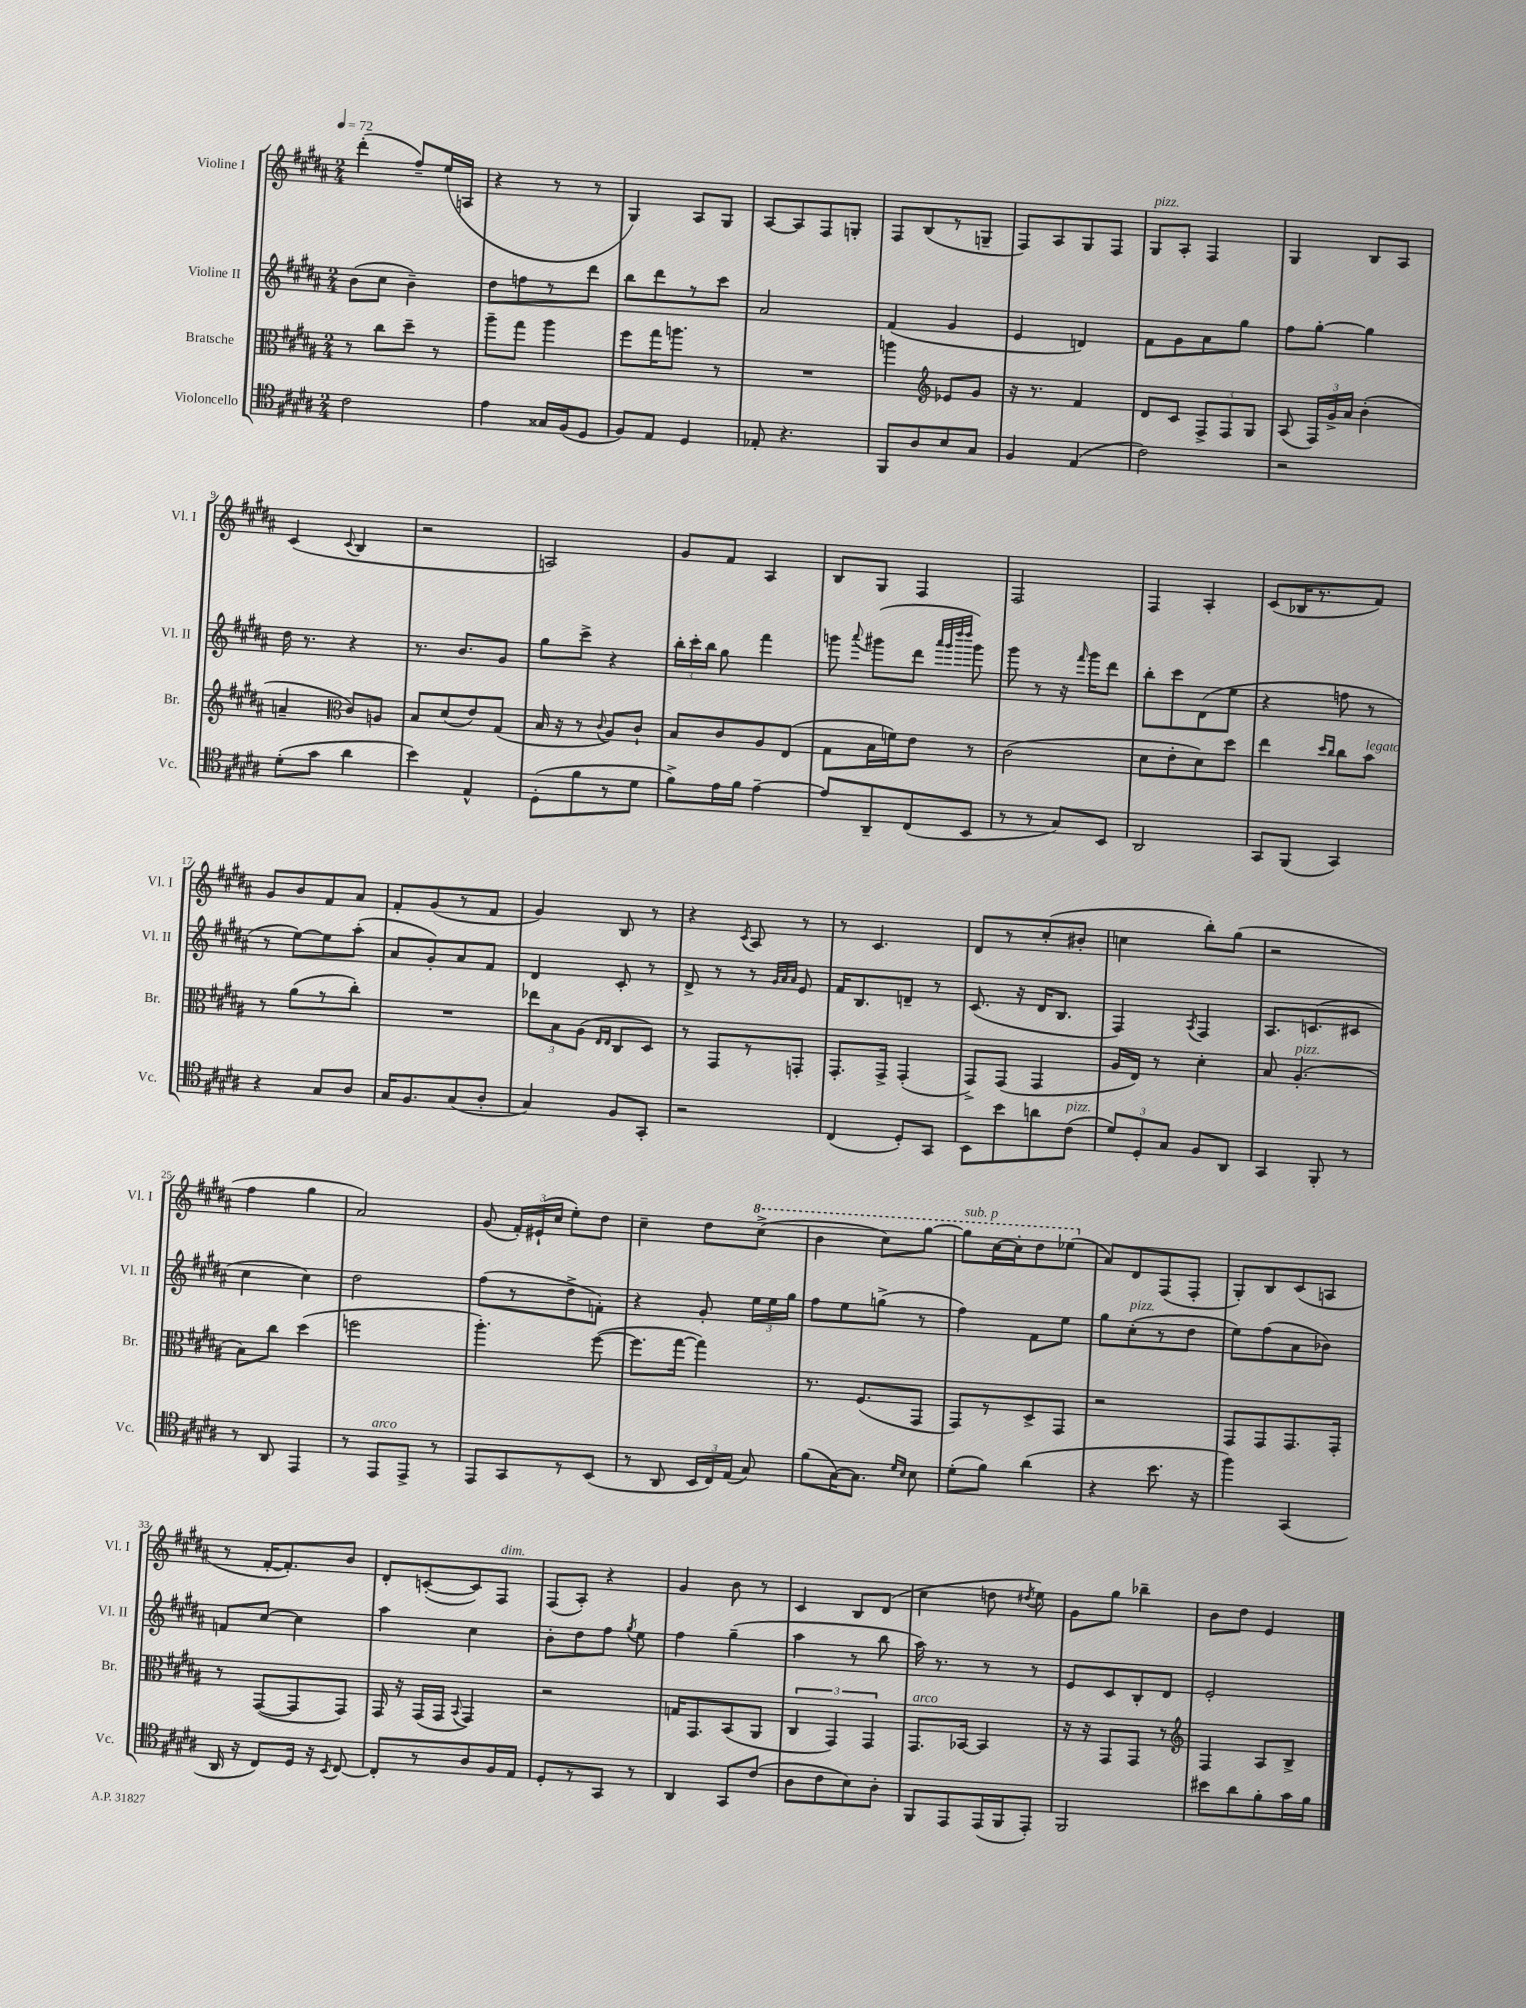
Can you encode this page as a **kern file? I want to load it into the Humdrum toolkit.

**kern	**kern	**kern	**kern
*staff4	*staff3	*staff2	*staff1
*clefC4	*clefC3	*clefG2	*clefG2
*k[f#c#g#d#a#]	*k[f#c#g#d#a#]	*k[f#c#g#d#a#]	*k[f#c#g#d#a#]
*M2/4	*M2/4	*M2/4	*M2/4
*MM72	*MM72	*MM72	*MM72
2c#	8r	(8b	(4ddd#'
.	8cc#	8cc#	.
.	8dd#~	4b~)	8ff#~)
.	8r	.	(16ee
.	.	.	16A
=	=	=	=
4e	8aa#~	8dd#	4r
.	8gg#	8ff	.
16G##	4aa#	8r	8r
(16F#	.	.	.
8D#	.	8ddd#	8r
=	=	=	=
8F#)	8ff#	8bb	4G#)
8E	16gg#	8ddd#	.
.	8.aa	.	.
4D#	.	8r	8A#
.	8r	8ccc#	8G#
=	=	=	=
8E-'	2r	2a#	[8A#
4.r	.	.	8A#]
.	.	.	8F#
.	.	.	8G'
=	=	=	=
8FF#	4aa	(4f#	8F#
8A#	.	.	(8B
*	*clefG2	*	*
8B	8e-	4g#	8r
8G#	8g#	.	8G~
=	=	=	=
4F#	16r	4e	8F#)
.	8.r	.	.
.	.	.	8A#
(4E	4f#	4d)	8G#
.	.	.	8F#
=	=	=	=
2c#)	8d#	8f#	8G#
.	8c#	8g#	8A#'
.	12F#^	8a#	4F#
.	12F#	.	.
.	.	8gg#	.
.	12G#	.	.
=	=	=	=
2r	(8A#	8ff#	4G#
.	24F#)	[8gg#'	.
.	24g#^	.	.
.	24a#	.	.
.	(4b'	4gg#]	8B
.	.	.	8A#
=	=	=	=
(8d#'	4a~	16dd#	(4c#
.	.	8.r	.
8g#	.	.	.
*	*clefC3	*	*
.	.	.	8qqc#
4a#	8c#)	4r	4B
.	8A	.	.
=	=	=	=
4b)	8B	8.r	2r
.	(8d#	.	.
.	.	8.b	.
4E^^	8e)	.	.
.	(8G#	8g#	.
=	=	=	=
(8D#'	16B	8gg#	2A)
.	16r	.	.
8f#	8r	8ccc#^	.
.	8qqc#	.	.
8r	8A#)	4r	.
8d#	8c#`	.	.
=	=	=	=
8f#^)	8B	24bb'	8g#
.	.	24ccc#'	.
.	.	24bb	.
16e	8c#	8gg#	8f#
16f#	.	.	.
[4e~	8A#	4fff#	4A#
.	(8E	.	.
=	=	=	=
8e]	8G#	8ggg	8B
.	.	8qqaaa#	.
8AA#~	16B	(8ggg#	8G#
.	16f)	.	.
(8C#	8e	8ddd#	4F#
.	.	32qqaaa#	.
.	.	32qqggg#	.
.	.	32qqdddd#	.
.	.	32qqdddd#	.
8BB	8r	8ggg#)	.
=	=	=	=
8r	(2c#	8ggg#	2F#
8r	.	8r	.
8G#)	.	16r	.
.	.	16qqfff#	.
.	.	16ggg#	.
8BB	.	8ddd#	.
=	=	=	=
2AA#	8d#	8bb'	4F#
.	8e'	8ccc#	.
.	8d#)	(8d#	4A#'
.	8dd#	8ee	.
=	=	=	=
8GG#	4ee	4r	(8c#
(8FF#	.	.	16B-
.	.	.	8.r
.	16qqdd#	.	.
.	16qqcc#	.	.
4GG#)	8cc#	8ff	.
.	8b	8r	8f#)
=	=	=	=
4r	8r	8r	8g#
.	(8a#	[8ee)	8b
8G#	8r	8ee]	8f#
8A#	8cc#')	(8aa#'	8a#
=	=	=	=
16G#	2r	8a#	8f#'
8.F#	.	.	.
.	.	8g#')	(8g#
(8G#	.	8a#	8r
8A#'	.	8f#	8f#
=	=	=	=
4G#)	12ee-	4d#	4g#)
.	12B	.	.
.	(12A#	.	.
.	16qqE	.	.
.	16qqE	.	.
8F#	8C#	8c#'	8B
8GG#'	8D#)	8r	8r
=	=	=	=
2r	8r	8d#^	4r
.	8GG#	8r	.
.	.	.	8qc#
.	8r	8r	8A#
.	.	32qqg#	.
.	.	32qqa#	.
.	.	32qqa#	.
.	8GG'	8e	8r
=	=	=	=
(4C#	8.GG#'	16f#	8r
.	.	8.B	.
.	.	.	4.c#
.	16GG#^	.	.
8D#')	(4GG#'	8d~	.
8GG#	.	8r	.
=	=	=	=
8BB	8GG#^)	(8.c#	8d#
8b	(8GG#	.	8r
.	.	16r	.
8a	4GG#	16d#	(8cc#'
.	.	8.B	.
(8c#	.	.	8b#'
=	=	=	=
12d#)	16A#	4F#)	4cc
.	16E)	.	.
12D#'	.	.	.
.	8r	.	.
12G#	.	.	.
.	.	8qA#	.
8F#	4d#'	4F#	8bb')
8AA#	.	.	(8gg#
=	=	=	=
4GG#	8B	8.A#	2r
.	(4.A#'	.	.
.	.	(8.c	.
8FF#'	.	.	.
8r	.	8c#	.
=	=	=	=
8r	8B)	4cc#	4ff#
8AA#	8cc#	.	.
4EE	(4dd#	4cc#)	4gg#
=	=	=	=
8r	2ff	2dd#	2a#)
8EE	.	.	.
8EE^	.	.	.
8r	.	.	.
=	=	=	=
8EE	4.aa#')	(8ff#	(8g#
8GG#	.	8r	24f#')
.	.	.	(24e#`
.	.	.	24cc#
8r	.	8dd#^	8ee')
(8BB	([8ff#	8f')	8dd#
=	=	=	=
8r	8.ff#]	4r	4cc#~
8AA#	.	.	.
.	[16gg#	.	.
24BB	4gg#])	8g#'	8dd#
24C#)	.	.	.
(24E	.	.	.
8G#)	.	24ee	(8ccc#^
.	.	24ee	.
.	.	24gg#	.
=	=	=	=
(8f#	8.r	8ff#	4bb
[16G#)	.	8ee	.
8.G#]	(8.F#	.	.
.	.	(8gg^	8ccc#)
16qqd#	.	.	.
16qqB	.	.	.
8B	8GG#	8r	[8ggg#
=	=	=	=
(8d#'	8GG#)	4ff#)	8ggg#]
8f#)	8r	.	[16ccc#
.	.	.	16ccc#']
(4a#	8D#^	8f#	8ddd#
.	8GG#	8ee	(8eee-
=	=	=	=
4r	2r	8gg#	8a#)
.	.	(8cc#'	8d#
8.b	.	8r	(8F#
.	.	8dd#	8F#'
16r	.	.	.
=	=	=	=
4ff#)	8GG#	8ee)	8G#')
.	8GG#	(8ff#	8B
(4GG#	8.GG#	8a#	(8c#
.	.	8b-)	8A
.	16GG#'	.	.
=	=	=	=
16AA#	8r	8f	8r
16r	.	.	.
8C#)	([8GG#	[8cc#	[16f#'
.	.	.	8.f#'])
16D#	8GG#]	4cc#]	.
16r	.	.	.
8qBB	.	.	.
[8C#	8GG#)	.	8b
=	=	=	=
8C#']	16GG#	4aa#	8d#'
.	16r	.	.
8r	(16GG#	.	([8c'
.	16GG#	.	.
.	8qqBB	.	.
8A#	4GG#)	4cc#	8c])
16F#	.	.	8F#
16E	.	.	.
=	=	=	=
8D#'	2r	8b'	(8F#
8r	.	8dd#	8A#')
8GG#	.	8ff#	4r
.	.	8qgg#	.
8r	.	8ee	.
=	=	=	=
4AA#	16G	4ff#	4g#
.	8.GG#	.	.
8GG#	(8BB	(4gg#~	8b
(8c#	8AA#	.	8r
=	=	=	=
8A#	6C#	4aa#	4c#
8c#	.	.	.
.	6GG#)	.	.
8B)	.	8r	8B
.	6GG#	.	.
8A#'	.	8bb	(8d#
=	=	=	=
8FF#	8.GG#	16aa#)	4cc#
.	.	8.r	.
8EE	.	.	.
.	[16BB-	.	.
(16EE	4BB-]	8r	8dd
16FF#	.	.	.
.	.	.	8qdd#
8EE')	.	8r	8ee)
=	=	=	=
2FF#	16r	8e	8g#
.	16r	.	.
.	8GG#	8c#	8gg#
.	8GG#	8B'	4bb-~
.	8r	8d#	.
=	=	=	=
*	*clefG2	*	*
8b#	4F#	2e'	8b
8a#	.	.	8dd#
8f#'	8A#	.	4e
16g#	8B^	.	.
16f#	.	.	.
==	==	==	==
*-	*-	*-	*-
